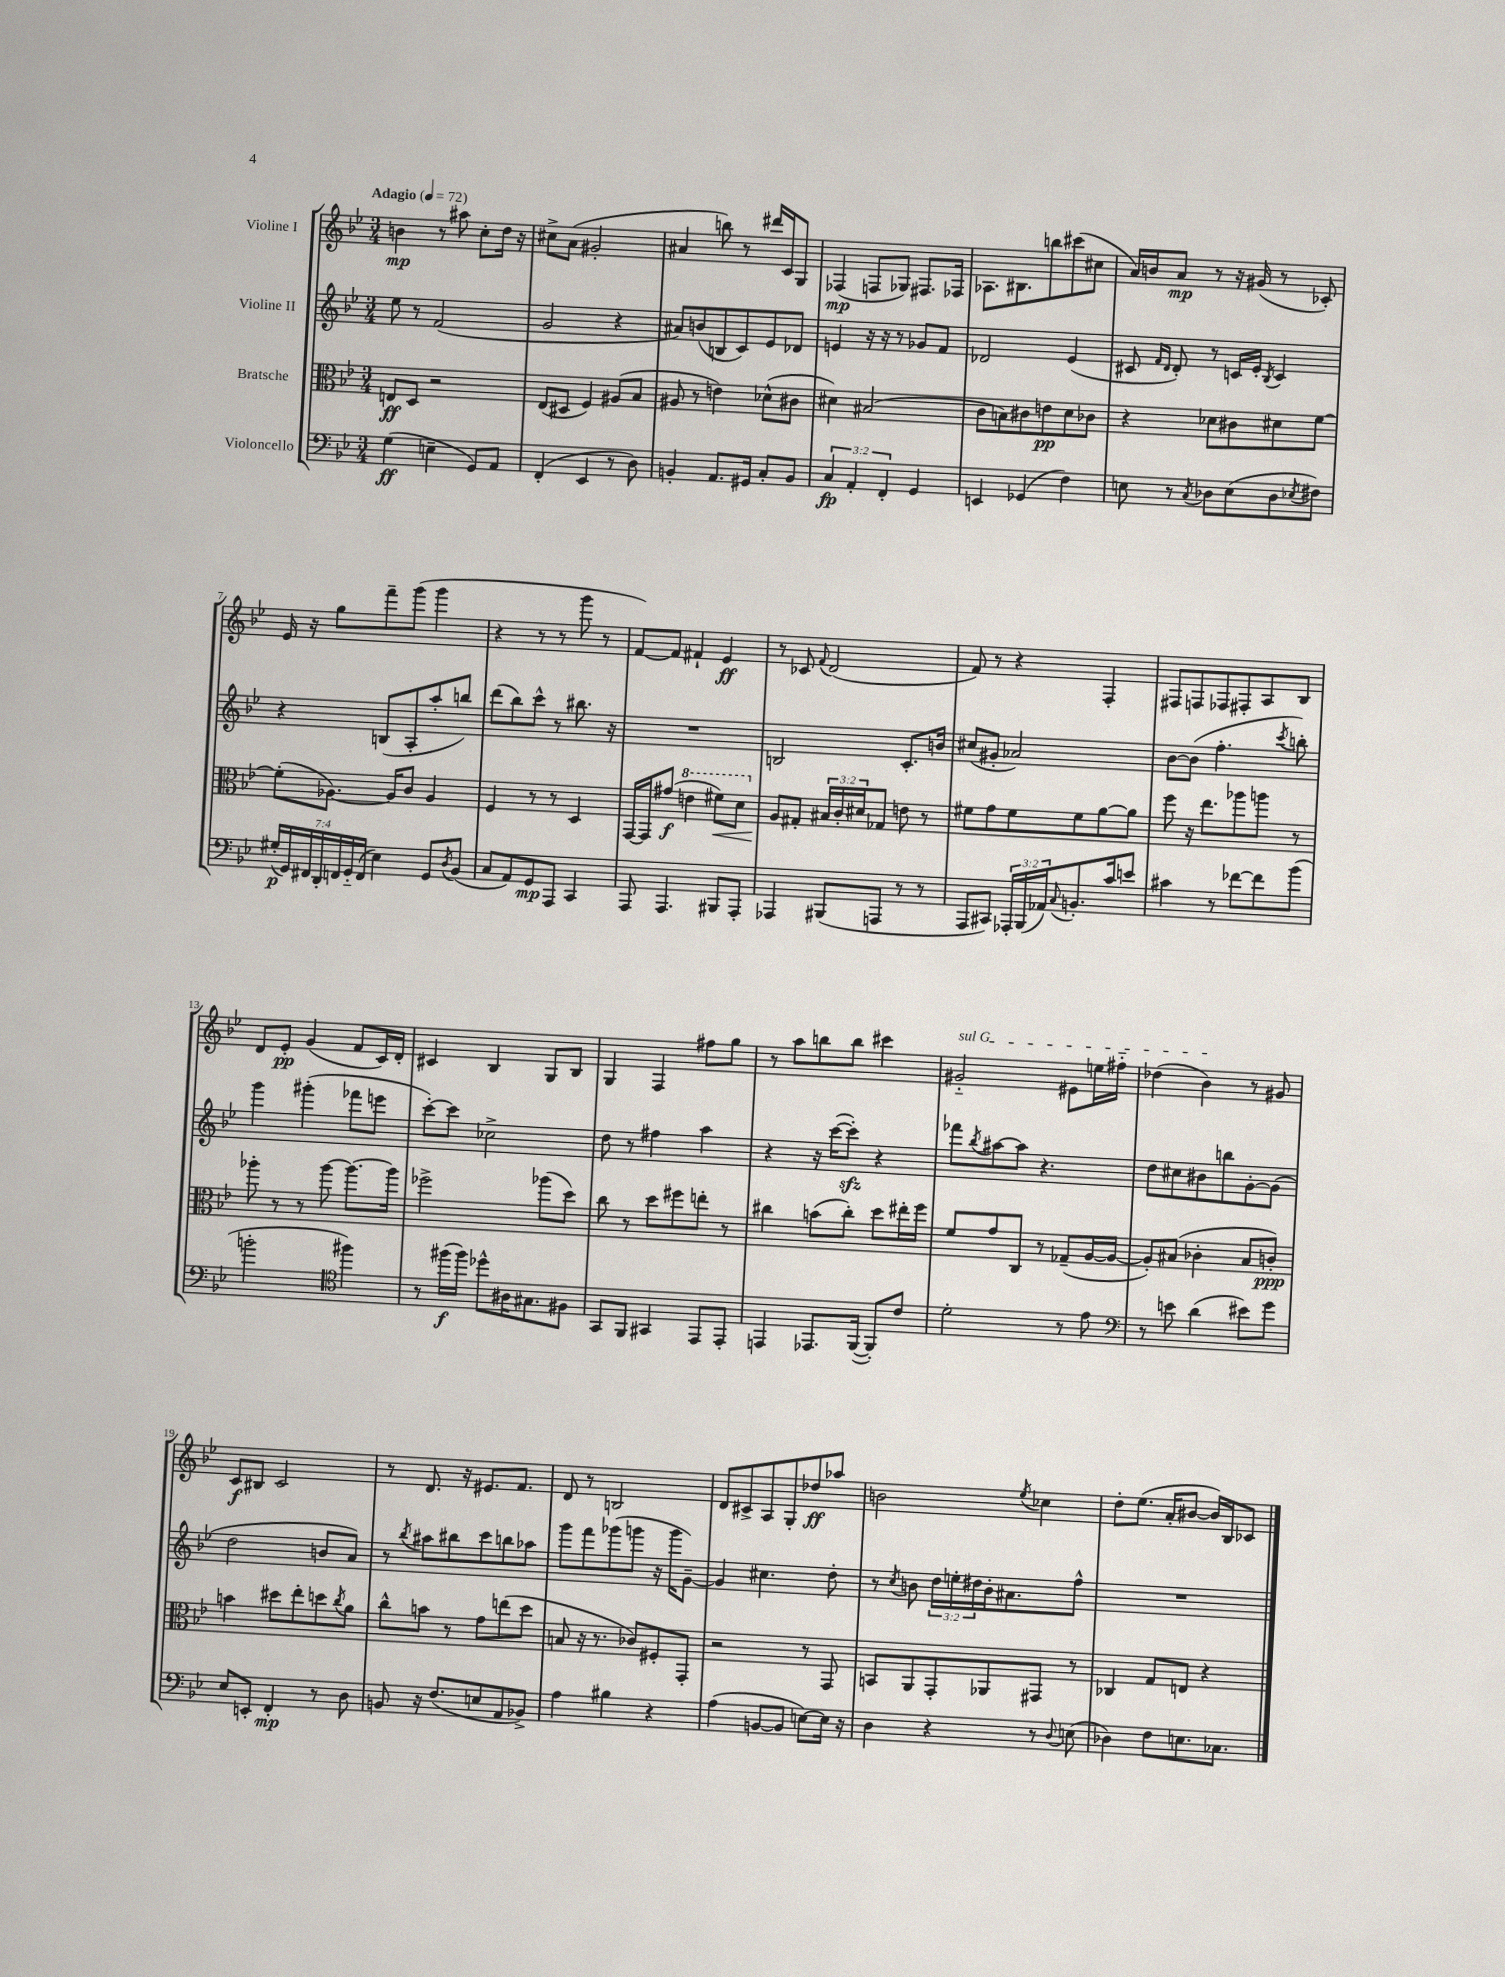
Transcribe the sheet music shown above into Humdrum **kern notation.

**kern	**kern	**kern	**kern
*staff4	*staff3	*staff2	*staff1
*clefF4	*clefC3	*clefG2	*clefG2
*k[b-e-]	*k[b-e-]	*k[b-e-]	*k[b-e-]
*M3/4	*M3/4	*M3/4	*M3/4
*MM72	*MM72	*MM72	*MM72
(4G\	8E/L	8ee-\	4b\
.	8D/J	8r	.
4E~\	2r	(2f/	8r
.	.	.	8aa#\
8GG/L)	.	.	8cc'\L
8AA/J	.	.	16dd\Jk
.	.	.	16r
=	=	=	=
(4FF'/	(8E-/L	2g/	8cc#^\L
.	8D#/J	.	(8a\J
4EE-/	4F/)	.	2g#'/
8r	(8A#/L	4r	.
8D\)	8B-/J	.	.
=	=	=	=
4BB'/	8A#/	8a#/L)	4a#/
.	8r	(8b/	.
8.AA/L	4e\)	8B/	8bb\)
.	.	8c/)	8r
16GG#/Jk	.	.	.
8C'/L	(8d-^^\L	8e-/	16ddd#/LL
.	.	.	16c/J
8BB/J	8c#\J	8d-/J	8G/J
=	=	=	=
6C/	4d#\)	4e/	(4F-/
6AA'/	.	.	.
.	(2B#/	16r	8F/L
.	.	16r	.
6FF'/	.	.	.
.	.	8r	8G-/J)
4GG/	.	8g-/L	8.F#/L
.	.	8f/J	.
.	.	.	16F-/Jk
=	=	=	=
4EE/	8c\L	2d-/	8.A-\L
.	8B\)	.	.
.	.	.	8.B#\
(4GG-/	8c#\	.	.
.	8e\	.	8bb\
4F\)	8d\	(4e-/	(8ccc#\
.	8c-\J	.	8cc#\J
=	=	=	=
8E\	4r	8c#/	16a/LL)
.	.	.	16b/J
.	.	16qqf/LL	.
.	.	16qqd/JJ	.
8r	.	8d'/)	8a/J
8qC/	.	.	.
8D-\L	8d-\L	8r	8r
(8E\	8c#\	16c/LL	16r
.	.	16e-'/JJ	(16g#/
.	.	8qB-/	.
8D-\	8d#\	4c/	8r
8qE-/	.	.	.
8F#\J)	[8f\J	.	8c-'/)
=	=	=	=
(28G#'/LL	(8f'\]L	4r	16e-/
28GG/)	.	.	.
.	.	.	16r
28FF#/	.	.	.
28DD'/	.	.	.
.	[8.A-\J)	.	8gg\L
28FF/	.	.	.
28GG'~/	.	.	.
(28FF/JJ	.	.	.
4E-\)	.	(8B/L	8fff~\
.	16A-/]LK	.	.
.	8c/J	8A'/	(8ggg\J
8GG/L	4A-/	8aa'/	4ggg\
8qD/	.	.	.
(8BB-/J	.	8bb/J)	.
=	=	=	=
8C/L	4F/	(8ddd\L	4r
8AA/)	.	8bb-\)	.
8GG/	8r	8ccc^^\J	8r
8AAA/J	8r	8r	8r
4CC/	4D/	8.bb#\	8ggg\
.	.	.	8r
.	.	16r	.
=	=	=	=
8AAA/	[16GG/LL	2.r	[8f/L)
.	16GG/]J	.	.
4.AAA/	(8g#/J	.	8f/]J
.	4ee\	.	4f#`/
8BBB#/L	8ff#\L)	.	4e-/
8AAA'/J	8dd\J	.	.
=	=	=	=
4AAA-/	8A/L	2B/	8r
.	8G#'/J	.	8c-/
.	.	.	8qqf/
(8BBB#/L	24B#/LL	.	(2d/
.	24c'/	.	.
.	24d#/J	.	.
8AAA/J	8G-/J	.	.
8r	8e\	8.c'/L	.
8r	8r	.	.
.	.	16b/Jk	.
=	=	=	=
8AAA/L	8f#\L	(8cc#/L	8f/)
8CC#/J)	8g\	8g#'/J	8r
24AAA-'/LL	8f#\	2a-/)	4r
(24BBB-/	.	.	.
24AA-/J)	.	.	.
8qqC/	.	.	.
8.BB'/	8f#\	.	.
.	[8a\	.	4F'/
16c/k	.	.	.
8e/J	8a\]J	.	.
=	=	=	=
4c#\	8ff\	[8b-\L	8F#/L
.	16r	(8b-\]J	8F/
.	8.ee-\L	.	.
8r	.	4.ff'\	8F-/
[8f-\L	8aa-\	.	8F#'/
8f-\]	8aa\J	.	8A/
.	.	8qccc/	.
(8b-\J	8r	8bb'\)	8B-/J
=	=	=	=
2b'\	8aa-'\	4ggg\	8d/L
.	8r	.	8e-'/J
.	8r	(4ggg#'\	(4g/
.	[8aa-\	.	.
*clefC4	*	*	*
4ff#\)	8.aa-\_L	8fff-\L	8f/L
.	.	8eee\J	16c/L)
.	16aa-\]Jk	.	16d'/JJ
=	=	=	=
8r	2ff-^\	[8ccc'\L)	4c#/
(16ff#\LL	.	8ccc\]J	.
16ff#\JJ)	.	.	.
8dd-^^\L	.	2cc-^\	4B-/
16A#\K	.	.	.
8.G#\	.	.	.
.	(8aa-\L	.	8G/L
8F#\J	8dd\J)	.	8B-/J
=	=	=	=
8GG/L	8cc\	8dd\	4G/
8FF/J	8r	8r	.
4GG#/	8dd\L	4ff#\	4F/
.	8ff#\	.	.
8EE-/L	8ee'\J	4aa\	8ff#\L
8EE-'/J	8r	.	8gg\J
=	=	=	=
4EE/	4cc#\	4r	8r
.	.	.	8aa\L
8.EE-/L	(8b\L	16r	8bb\
.	.	([16ccc\LK	.
.	8cc#'\J)	8ccc'\]J)	8bb\J
([16FF/Jk	.	.	.
8FF'/]L)	8dd\L	4r	4ccc#\
8c/J	16ee#'\L	.	.
.	16ff\JJ	.	.
=	=	=	=
2d'\	8f/L	8fff-\L	2g#'~/
.	.	8qbb-/	.
.	8g/	[8aa#\	.
.	8C/J	8aa#\]J	.
.	8r	4.r	.
8r	(8G-~/L	.	8e#\L
8e-\	[16A/L	.	16ee\L
.	16A/_JJ	.	16ff#'~\JJ
=	=	=	=
*clefF4	*	*	*
8r	8A'/]L)	8dd\L	(4dd-\
8e\	(8B#/J	8cc#\	.
(4d\	4c-'\	8b#\	4b-\)
.	.	8bb\	.
8e#\L)	8B#/L	[8g'\	8r
8g\J	8c'/J)	(8g\]J	8g#/
=	=	=	=
8E-/L	4b\	2dd\	8c/L
8EE'/J	.	.	8B#/J
4FF'/	8dd#\L	.	2c/
.	8ee-'\	.	.
8r	8dd\	8b/L	.
.	8qcc/	.	.
8D\	8a\J	8a/J)	.
=	=	=	=
8BB/	8cc^^\L	8r	8r
.	.	8qbb-/	.
16r	8b\J	8aa#\L	8.d/
(8.F/L	.	.	.
.	8r	8bb#\	.
.	.	.	16r
8E/	8g\L	8ccc\	8.e#/L
8AA/	(8ee\	8bb\	.
.	.	.	8.f/J
8BB-^/J)	8dd\J	8aa-\J	.
=	=	=	=
4A\	8B/	8ggg\L	8d/
.	16r	8fff\	8r
.	8.r	.	.
4B#\	.	(8ggg-\	2B/
.	8c-/L)	8ggg\J	.
4r	8F#'/	16r	.
.	.	16ggg\LK	.
.	8GG'/J	[8g~\J)	.
=	=	=	=
(4A\	2r	4g/]	8d/L
.	.	.	8c#^/
[8BB/L	.	4.cc#\	8A/
8BB/]J	.	.	8G'/
[8E\L)	8r	.	8dd-/
16E\]Jk	8GG/	8dd'\	8aa-/J
16r	.	.	.
=	=	=	=
4D\	8BB/L	8r	2b\
.	.	8qcc/	.
.	8AA/	8b\	.
4r	8GG'/	24dd\LL	.
.	.	24ee'\	.
.	.	24dd#\	.
.	8AA-/	16b'\J	.
.	.	8.a#\	.
.	.	.	8qee-/
8r	8GG#/J	.	4cc-\
8qqD/	.	.	.
(8E\	8r	8ff^^\J	.
=	=	=	=
4D-\)	4C-/	2.r	8dd'\L
.	.	.	(8.ee-\J
8F\L	8G/L	.	.
.	.	.	16a'/LK
8.E\	8E/J	.	[8b#/J
.	4r	.	16b#/]LL)
8.C-\J	.	.	16B-/J
.	.	.	8c-/J
==	==	==	==
*-	*-	*-	*-
